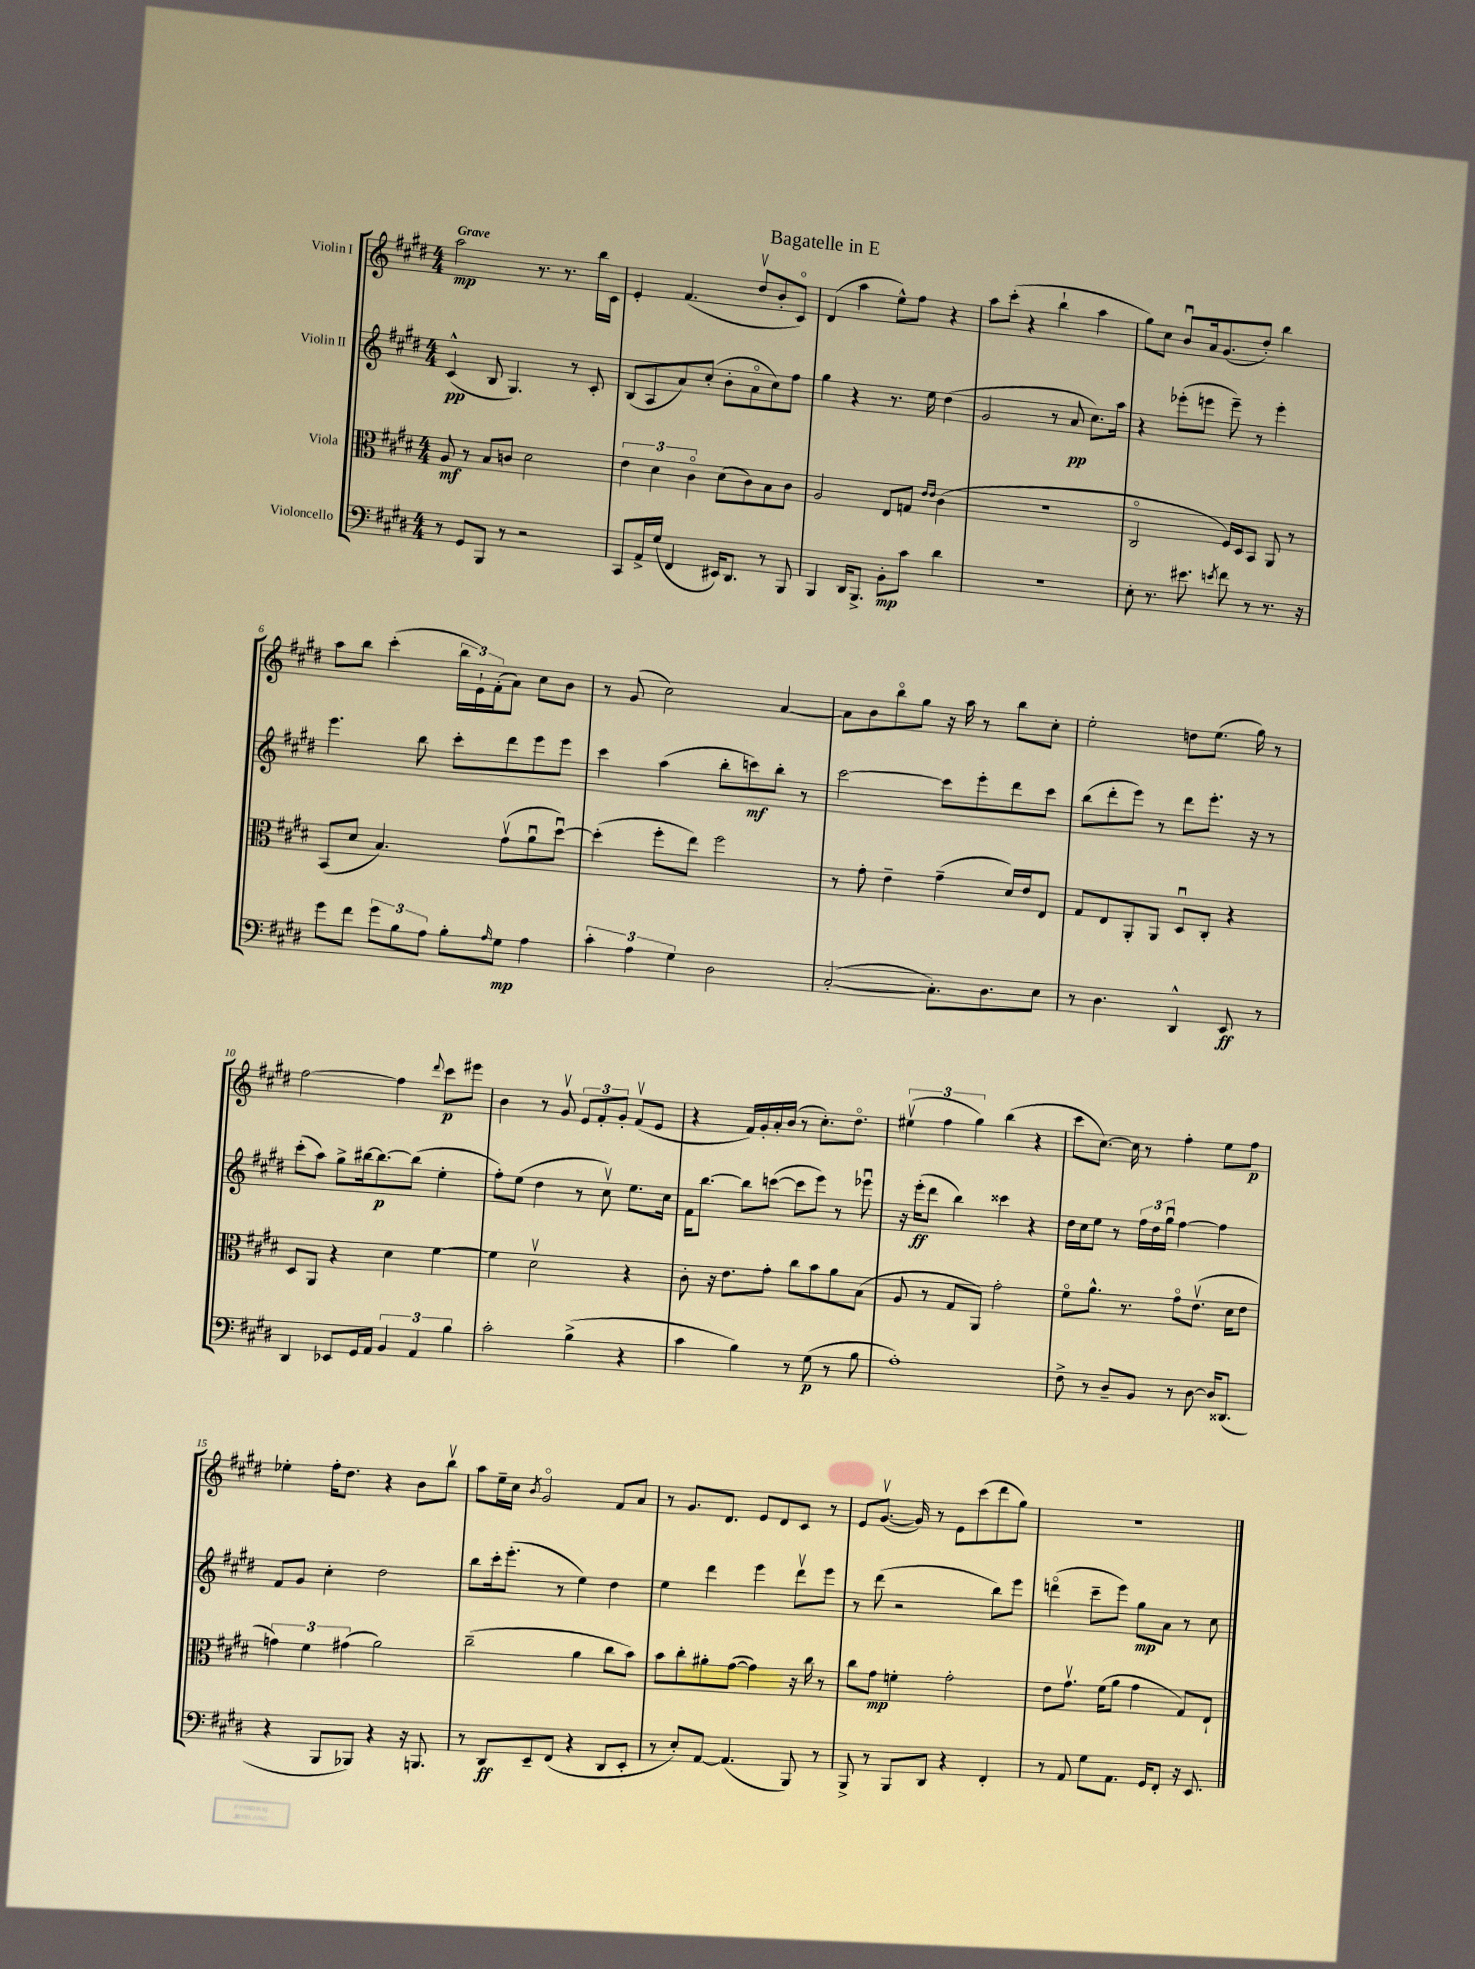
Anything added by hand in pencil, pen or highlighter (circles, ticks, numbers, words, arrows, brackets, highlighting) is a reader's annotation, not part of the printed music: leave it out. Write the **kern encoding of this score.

**kern	**kern	**kern	**kern
*staff4	*staff3	*staff2	*staff1
*clefF4	*clefC3	*clefG2	*clefG2
*k[f#c#g#d#]	*k[f#c#g#d#]	*k[f#c#g#d#]	*k[f#c#g#d#]
*M4/4	*M4/4	*M4/4	*M4/4
8r	8A/	(4c#^^/	2aa\
8GG#/L	8r	.	.
8BBB/J	8B/L	8B/	.
8r	8c/J	4.G#/)	.
2r	2d#\	.	8.r
.	.	.	8.r
.	.	8r	.
.	.	8c#'/	16bb\LL
.	.	.	16c#\JJ
=	=	=	=
8CC#/L	6e\	(8B/L	4e'/
16AA^/L	.	8A/	.
.	6d#\	.	.
(16G#/JJ	.	.	.
4FF#/	.	8a/)	(4.f#/
.	6c#o\	.	.
.	.	(8cc#'/J	.
16EE#/LK)	(8d#\L	8b'\L	.
8.DD#/J	.	.	.
.	8c#\)	8ao\	8dd#v/L
8r	8B\	8cc#\)	8b'/
8BBB/	8c#\J	8ff#\J	8c#o/J)
=	=	=	=
4BBB/	2A/	4gg#\	(4d#/
16DD#/LK	.	4r	4aa\
8.BBB^/J	.	.	.
8BB'\L	8E/L	8.r	8ee^^\L)
8c#\J	8G/J	.	8ff#\J
.	.	16ee\	.
.	16qqe/LL	.	.
.	16qqe/JJ	.	.
4d#\	(4c#\	(4dd#\	4r
=	=	=	=
1r	1r	2g#/	8aa\L
.	.	.	(8ccc#'\J
.	.	.	4r
.	.	8r	4bb`\
.	.	8a/	.
.	.	8.cc#\L)	4aa\
.	.	16aa\Jk	.
=	=	=	=
8E'\	2C#o/	4r	8gg#\L)
8.r	.	.	8cc#\J
.	.	(8eee-'\L	8bu/L
8.e#\	.	.	.
.	.	8eee\J	16a/k
.	.	.	(8.g#/
8qe/	.	.	.
8f#\	16F#/LL)	8eee~\)	.
.	16D#/J	.	.
8r	8BB/J	8r	8dd#'/J)
8.r	8AA/	4eee'\	4bb\
.	8r	.	.
16r	.	.	.
=	=	=	=
8g#\L	(8BB/L	4.eee\	8aa\L
8f#\J	8d#/J	.	8bb\J
12g#\L	4.B/)	.	(4ccc#'\
12B\	.	.	.
.	.	8bb\	.
12A\J	.	.	.
8B'\L	.	8ccc#'\L	24bb\LL
.	.	.	24e`\)
.	.	.	(24f#'\J
16qqA/	.	.	.
8G#\J	(8g#v\L	8ddd#\	8a\J)
4A\	8au\	8eee\	8cc#\L
.	[8dd#u\J)	8eee\J	8b\J
=	=	=	=
6c#'\	(4dd#'\]	4ccc#\	8r
.	.	.	(8g#/
6A\	.	.	.
.	8ff#'\L	(4aa\	2cc#\)
6G#\	.	.	.
.	8ee\J)	.	.
2D#\	2ff#\	8bb'\L	.
.	.	8ccc\)	.
.	.	8bb'\J	[4a/
.	.	8r	.
=	=	=	=
([2C#'/	8r	[2ccc#\	8a\]L
.	8g#'\	.	8b\
.	4e~\	.	8bbo\
.	.	.	8gg#\J
8.C#'\]L)	(4g#~\	8ccc#\]L	16r
.	.	.	16aa\
.	.	8eee'\	8r
8.D#\	.	.	.
.	16d#/LL)	8ddd#\	8bb\L
.	16e/J	.	.
8E\J	8E/J	8ccc#\J	8cc#'\J
=	=	=	=
8r	8G#/L	(8bb\L	2ee'\
4.D#\	8E/	8ddd#'\	.
.	8AA'/	8eee\J)	.
.	8AA/J	8r	.
4DD#^^/	8D#u/L	8ddd#\L	8dd\L
.	8C#'/J	8.eee'\J	(8.ee\J
8EE/	4r	.	.
.	.	16r	16gg#\)
8r	.	8r	8r
=	=	=	=
4DD#/	8D#/L	(8ccc#'\L	[2ff#\
.	8AA/J	8aa\J)	.
8EE-/L	4r	8gg#^\L	.
16GG#/L	.	[16bb#\k	.
16AA/JJ	.	8.bb#\_	.
6BB/	4d#\	.	4ff#\]
.	.	(8bb#\]J	.
6AA/	.	.	.
.	.	.	8qqddd#/
.	[4f#\	4ee'\	8ccc#\L
6B\	.	.	.
.	.	.	8eee#\J
=	=	=	=
2c#'\	4f#\]	8ff#'\L)	4b\
.	.	(8ee\J	.
.	2d#v\	4dd#\	8r
.	.	.	8g#v/
(4B^\	.	8r	12e/L
.	.	.	12f#'/
.	.	8cc#v\)	.
.	.	.	12g#'/J
4r	4r	8.ee\L	(8f#v/L
.	.	.	8e/J
.	.	16cc#\Jk	.
=	=	=	=
4c#\	8c#'\	16f#\LK	4r
.	.	[8.bb\J	.
.	16r	.	.
.	8.e\L	.	.
4B\)	.	8bb\]L	16f#/LL)
.	.	.	16g#'/
.	8g#'\J	([8ccc\J	16a'/
.	.	.	(16b/JJ
8r	8cc#\L	8ccc\]L	8r
(8G#\	8b\	8eee\J)	8.cc#'\L)
8r	8a\	8r	.
.	.	.	8.dd#o\J
8B\	(8B\J	8eee-u\	.
=	=	=	=
1A')	8A/	16r	(6ee#v\
.	.	(16eee'\LK	.
.	8r	8ddd#\J	.
.	.	.	6ff#\
.	8G#/L	4bb\)	.
.	.	.	6gg#\)
.	8AA/J)	.	.
.	2g#'\	4ccc##\	(4bb\
.	.	4r	4r
=	=	=	=
8F#^\	8f#o\L	16dd#\LL	8ccc#\L
.	.	16cc#\J	.
8r	8.a^^\J	8ee\J	[8.cc#\J)
8D#~/L	.	8r	.
.	8.r	.	16cc#\]
8BB/J	.	24ff#\LL	8r
.	.	24dd#\	.
.	.	24gg#u\JJ	.
8r	8g#o\L	[4ff#\	4ff#'\
[8D#\	(8.ev\J	.	.
16D#/]LK	.	4ff#\]	8ee\L
(8.DD##/J	16d#\LK	.	.
.	8e\J	.	8ff#\J
=	=	=	=
4r	6g\)	8f#/L	4ee-'\
.	.	8g#/J	.
.	6f#\	.	.
8BBB/L	.	4cc#'\	16ff#'\LK
.	.	.	8.dd#\J
.	(6g#\	.	.
8BBB-/J)	.	.	.
4r	2a\)	2dd#\	4r
16r	.	.	8b\L
8.BBB/	.	.	.
.	.	.	8bbv\J
=	=	=	=
8r	(2cc#~\	8bb\L	8aa\L
8DD#/L	.	16ccc#'\k	16ee~\L
.	.	(8.eee'\J	16cc#\JJ
.	.	.	8qb/
8EE~/	.	.	2g#o/
(8FF#/J	.	8r	.
4r	4a\	4ee\)	.
8DD#/L	8cc#\L	4dd#\	8f#/L
8EE'/J	8b\J)	.	8a/J
=	=	=	=
8r	8b\L	4ee\	8r
8E'/L)	8cc#'\	.	8.g#/L
[8AA/J	8a#'\	4ddd#\	.
.	.	.	8.d#/J
(4.AA/]	([8g#\J	.	.
.	4g#\])	4eee\	8e/L
.	.	.	8d#/
8BBB/)	16r	8ddd#v\L	8c#/J
.	16cc#\	.	.
8r	8r	8eee\J	8r
=	=	=	=
8BBB^/	8cc#\L	8r	8e/L
8r	8g#\J	(8ddd#\	([8.g#v/J
8BBB/L	4f'\	2r	.
.	.	.	16g#/])
8DD#/J	.	.	8r
4r	2g#'\	.	8e\L
.	.	.	(8ccc#\
4FF#'/	.	8bb\L)	8ddd#\
.	.	8eee\J	8gg#\J)
=	=	=	=
8r	8e\L	(4dddo\	1r
8AA/	8.g#v\J	.	.
8G#\L	.	8ccc#~\L	.
.	(16f#\LK	.	.
8.AA\J	8a\J	8eee\J)	.
.	4g#\	8gg#\L	.
16GG#/LK	.	.	.
8FF#'/J	.	8a\J	.
16r	8G#/L)	8r	.
8.EE/	.	.	.
.	8E`/J	8cc#\	.
==	==	==	==
*-	*-	*-	*-
